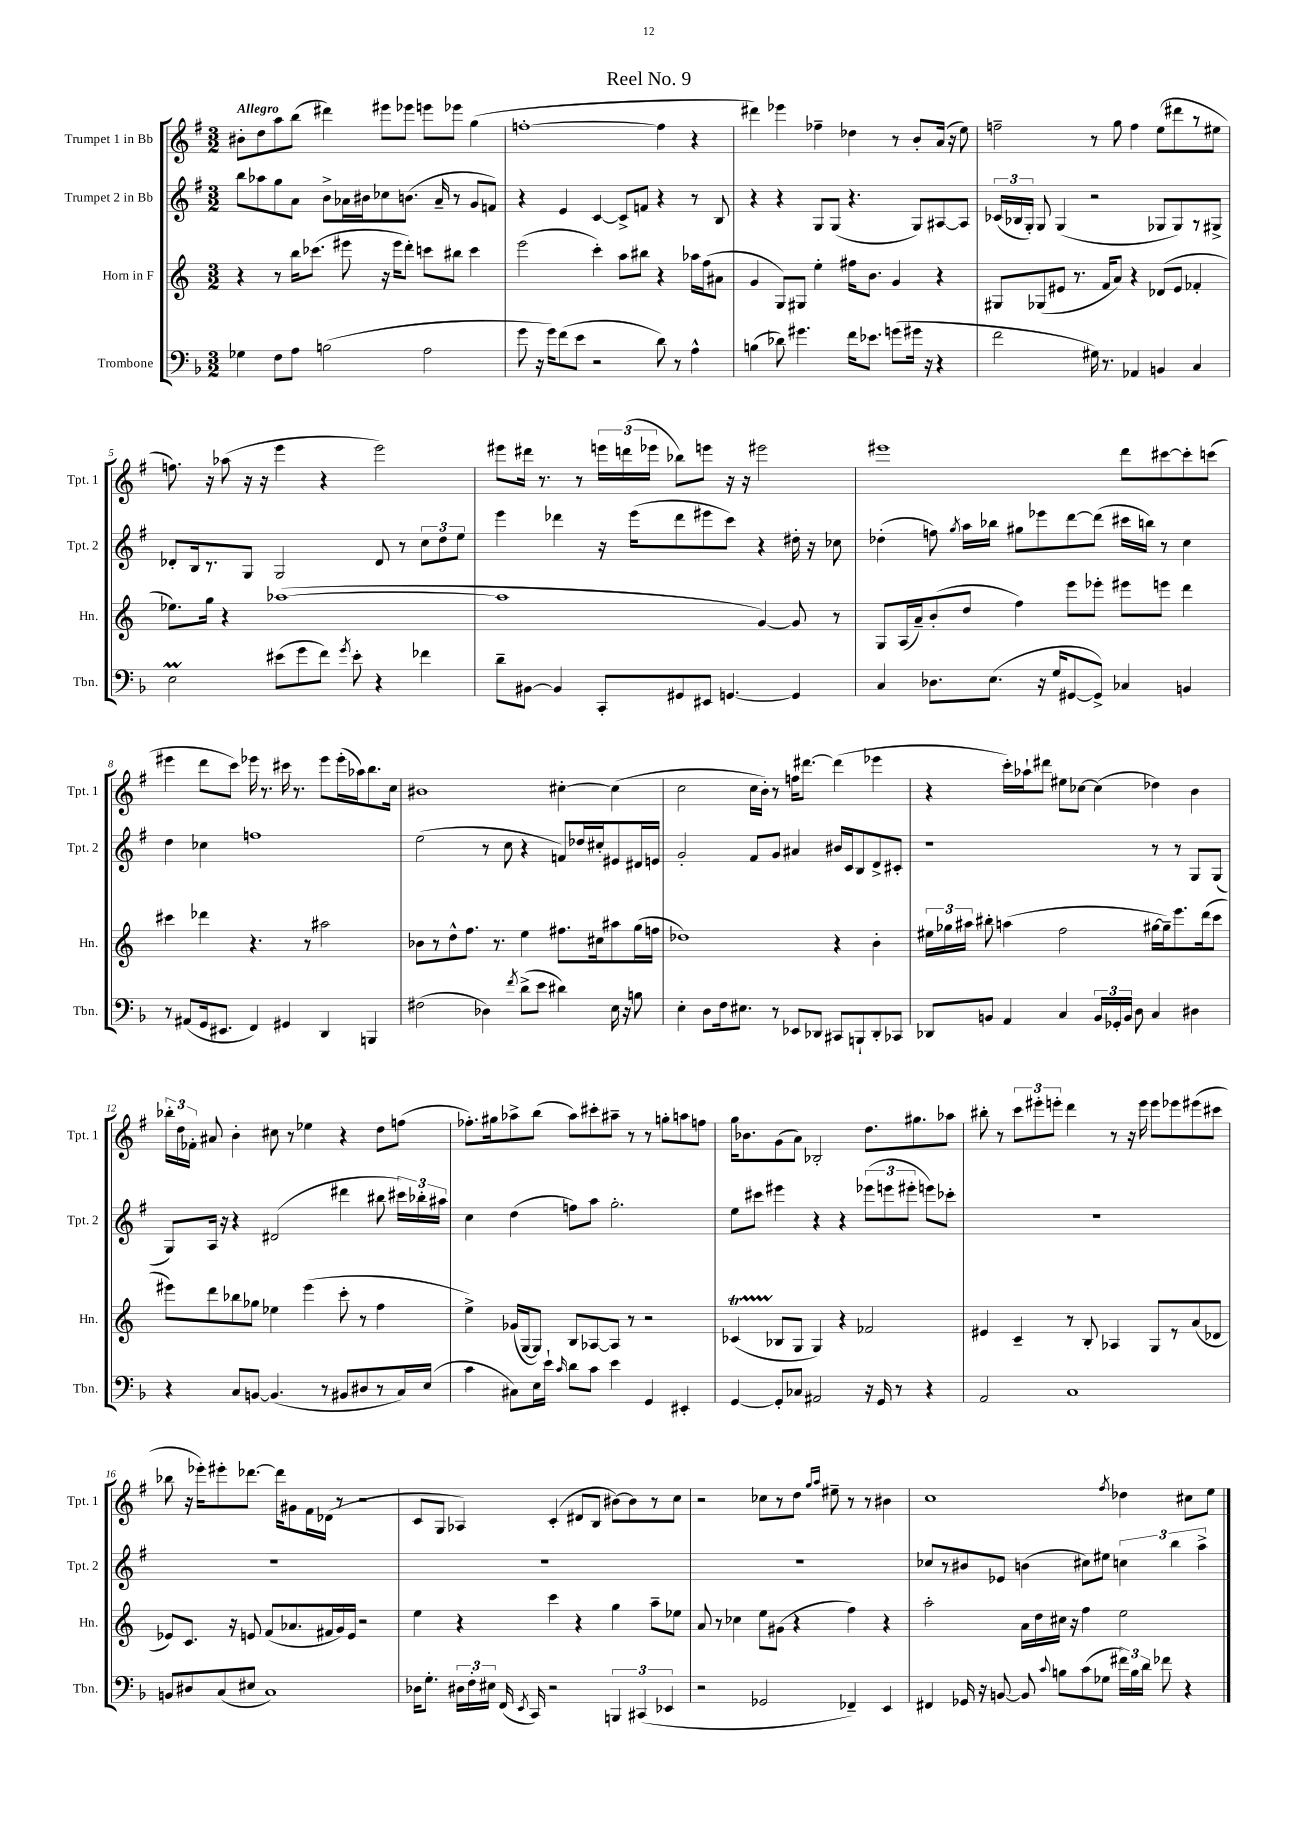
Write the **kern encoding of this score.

**kern	**kern	**kern	**kern
*staff4	*staff3	*staff2	*staff1
*clefF4	*clefG2	*clefG2	*clefG2
*k[b-]	*k[]	*k[f#]	*k[f#]
*M3/2	*M3/2	*M3/2	*M3/2
4G-	4r	8bb	8b#'
.	.	8aa-	8dd
8F	8r	8gg	8aa
8A	16bb	8a	(8bb
.	(8.ccc-	.	.
(2B	.	8b^	4ddd#)
.	8eee#	16a-	.
.	.	16b#	.
.	16r	8cc-	8eee#
.	16eee#	.	.
.	8ddd')	(8.b	8eee-
2A	8ccc	.	8eee
.	.	16a-~	.
.	8bb#	8r	8eee-
.	4ccc	8g	(4gg
.	.	8f)	.
=	=	=	=
8g	(2eee	4r	[1ff'
16r	.	.	.
16g)	.	.	.
(8f	.	4e	.
8e	.	.	.
2r	4ccc')	[4c	.
.	8aa	8c^]	.
.	8bb#	8f	.
8d)	4r	4r	4ff]
8r	.	.	.
4A^^	16aa-	8r	4r
.	(16ff	.	.
.	8a#	8B	.
=	=	=	=
(4B	4g	4r	4ddd#)
8d-)	8G)	4r	4eee-
4.g#	8G#	.	.
.	4ee'	8G	4ff-~
.	.	(8G	.
16f	16ff#	4.r	4dd-
8.e-	8.b	.	.
(8g	4g	.	8r
16g#	.	8G)	8b'
16r	.	.	.
4r	4r	[8A#	(16a
.	.	.	16r
.	.	8A#]	8ee)
=	=	=	=
2f	8G#	(24c-	2ff~
.	.	24B-	.
.	.	24G')	.
.	(8G-	8G	.
.	8e#	(4G	.
.	8.r	.	.
16G#)	.	2r	8r
8.r	16f	.	.
.	8a)	.	8gg
4AA-	4r	.	4ff
4BB	(8d-	8G-	(8ee
.	8e#	8G-)	8ddd#
4C	4f-'	8r	8r
.	.	8G#^	8ee#
=	=	=	=
2E	8.ee-)	8d-'	8.ff)
.	.	16B	.
.	16gg	8.r	16r
.	4r	.	(8aa-
.	.	8G	16r
.	.	.	16r
(8e#	([1aa-	2G	4eee
8g	.	.	.
8f)	.	.	4r
8qg	.	.	.
8e#'	.	.	.
4r	.	8d-	2eee)
.	.	8r	.
4f-	.	12cc	.
.	.	12dd	.
.	.	12ee	.
=	=	=	=
8d~	1aa-]	4eee	8eee#
[8BB#	.	.	16ddd#
.	.	.	8.r
4BB#]	.	4ddd-	.
.	.	.	8r
8CC'	.	16r	24eee
.	.	.	(24ddd
.	.	(16eee	.
.	.	.	24eee-
8GG#	.	8ddd-	8bb-)
8EE#	.	8eee#	8eee
[4.GG	.	8ccc)	16r
.	.	.	16r
.	[4g)	4r	2eee#
4GG]	8g]	16dd#'	.
.	.	16r	.
.	8r	8cc-	.
=	=	=	=
4C	8G	(4dd-'	1eee#
.	(16A	.	.
.	16a~)	.	.
8.D-	(8b'	8ff)	.
.	.	8qgg	.
.	8dd	16aa	.
(8.E	.	16bb-	.
.	4ff)	8gg#	.
16r	.	8eee-	.
16G	.	.	.
[8GG#	8eee	[8ddd	.
8GG#^])	8eee-'	(8ddd]	.
4C-	8eee#	16ccc#	8ddd
.	.	16bb)	.
.	8eee	8r	[8ccc#
4BB	4ddd	4cc	8ccc#']
.	.	.	(8ccc
=	=	=	=
8r	4ccc#	4dd	4eee#
(8AA#	.	.	.
16GG	4ddd-	4cc-	8ddd
8.EE#	.	.	.
.	.	.	8ccc)
4FF)	4.r	1ff	16eee-
.	.	.	8.r
4GG#	.	.	16ccc#
.	.	.	8.r
.	8r	.	.
4DD	2aa#	.	8eee-
.	.	.	(16eee-'
.	.	.	16aa-)
4BBB	.	.	8.bb
.	.	.	16cc
=	=	=	=
(2F#	8b-	(2ee	1b#
.	8r	.	.
.	8dd^^	.	.
.	8.ff	.	.
4D-)	.	8r	.
.	8.r	.	.
.	.	8cc	.
8qf	.	.	.
(8d^	4ee	4r	.
8e	.	.	.
4d#)	8.ff#	8f)	[4cc#'
.	.	16dd-	.
.	16cc#	16cc#'	.
16E	8aa#	8e#	(4cc#]
16r	.	.	.
8B	(16gg	16d#	.
.	16ff	16e	.
=	=	=	=
4E'	1dd-)	2g'	2cc
8D	.	.	.
16F	.	.	.
8.E#	.	.	.
.	.	8f#	16cc
.	.	.	16b')
8r	.	8g	8r
8EE-	.	4a#	16ff
.	.	.	[8.ddd#
8DD-	.	.	.
8CC#	4r	16b#	(4ddd#]
.	.	16c	.
8BBB`	.	8B	.
8DD-'	4b'	8d^	4eee-
8CC-	.	8c#'	.
=	=	=	=
8DD-	24ee#	1r	4r
.	24gg-	.	.
.	24aa#	.	.
8BB	8bb#'	.	.
4AA	(4aa	.	16ccc')
.	.	.	16aa-`
.	.	.	8ddd#
4C	2ff	.	8ee#
.	.	.	[8cc-
24BB	.	.	(4cc-]
24GG-'	.	.	.
24BB	.	.	.
8D	.	.	.
4C	[16gg#	8r	4dd-)
.	16gg#~])	.	.
.	8.eee	8r	.
4D#	.	8G	4b
.	(16ddd	.	.
.	8ccc	(8G	.
=	=	=	=
4r	8eee#)	8G)	24bb-'
.	.	.	24dd
.	.	.	24f-'
.	8ddd	16A	8a#
.	.	16r	.
8C	8bb-	4r	4b'
[8BB	8gg-	.	.
(4.BB]	4ee-	(2d#	8cc#
.	.	.	8r
.	(4eee#	.	4ee-
8r	.	.	.
8BB#	8ccc'	4ddd#	4r
8D#	8r	.	.
8r	4ff	8bb#	8dd
16C)	.	24ccc#)	(8ff
.	.	24bb-'	.
(16E	.	.	.
.	.	24aa#	.
=	=	=	=
4c	4ee^)	4cc	8.ff-')
.	.	.	16gg#
8C#)	(16g-	(4dd	8aa-^
.	[16G	.	.
16E	8G])	.	(8bb
16e`	.	.	.
16qqc	.	.	.
8d	8B	8ff)	8aa-)
8c	[8A-	8aa	8ccc#'
4e	8A-]	2.gg'	8aa#~
.	8r	.	8r
4GG	2r	.	8r
.	.	.	8gg'
4EE#'	.	.	8aa
.	.	.	8ff
=	=	=	=
[4GG	(4c-	8ee	16gg
.	.	.	8.b-
.	.	8ccc#	.
8GG']	8B-	4eee#	(8g
8C-	8G	.	8a)
2AA#	4G)	4r	2B-'
.	4r	4r	.
16r	2f-	(12eee-	8.dd
16GG	.	.	.
.	.	12eee	.
8r	.	.	.
.	.	12eee#'	.
.	.	.	8.gg#
4r	.	8eee)	.
.	.	8ccc-'	8aa-
=	=	=	=
2AA	4e#	1.r	8bb#'
.	.	.	8r
.	4c~	.	12ccc
.	.	.	12eee#'
.	.	.	12eee'
1C	8r	.	4ddd
.	8B'	.	.
.	4A-	.	8r
.	.	.	16r
.	.	.	16eee
.	8G	.	8eee
.	8r	.	8eee-
.	(8a	.	(8eee#
.	8d-	.	8ccc#
=	=	=	=
8BB	8e-)	1.r	8bb-
8D#	8.c	.	16r
.	.	.	16eee-')
(8C	.	.	8eee#'
.	16r	.	.
8E#	8e	.	[8.ddd-
1C)	(8f	.	.
.	.	.	16ddd-]
.	8.a-	.	8g#
.	.	.	16f#
.	16f#	.	(16d-
.	16g)	.	8r
.	16e	.	.
.	2r	.	2r
=	=	=	=
16D-	4ee	1.r	8c
8.G'	.	.	.
.	.	.	8G
24D#	4r	.	4A-)
24F'	.	.	.
24E#	.	.	.
(16FF	.	.	.
8qEE	.	.	.
16CC)	.	.	.
2r	4ccc	.	(4c'
.	4r	.	8d#
.	.	.	8B
6BBB	4gg	.	[8b#)
.	.	.	8b#]
(6CC#	.	.	.
.	8aa~	.	8r
6EE-	.	.	.
.	8ee-	.	8cc
=	=	=	=
2r	8a	1.r	2r
.	8r	.	.
.	4cc-	.	.
2GG-	8ee	.	8cc-
.	(8g#	.	8r
.	4r	.	8dd
.	.	.	16qqgg
.	.	.	16qqaa
.	.	.	8ee#~
4FF-~)	4ff)	.	8r
.	.	.	8r
4EE	4r	.	4b#
=	=	=	=
4FF#	2aa'	8cc-	1cc
.	.	8r	.
16GG-	.	8b#	.
16r	.	.	.
[8BB	.	8e-	.
8BB]	16a	(4b	.
.	16dd	.	.
8qqc	.	.	.
8B	16cc#	.	.
.	16r	.	.
(8c	4ff	8cc#)	.
8G-	.	8ee#	.
.	.	.	8qff#
24f#)	2ee	6cc	4dd-
24B	.	.	.
24d	.	.	.
8f-	.	.	.
.	.	6bb	.
4r	.	.	8cc#
.	.	6aa^	.
.	.	.	8ee
==	==	==	==
*-	*-	*-	*-
